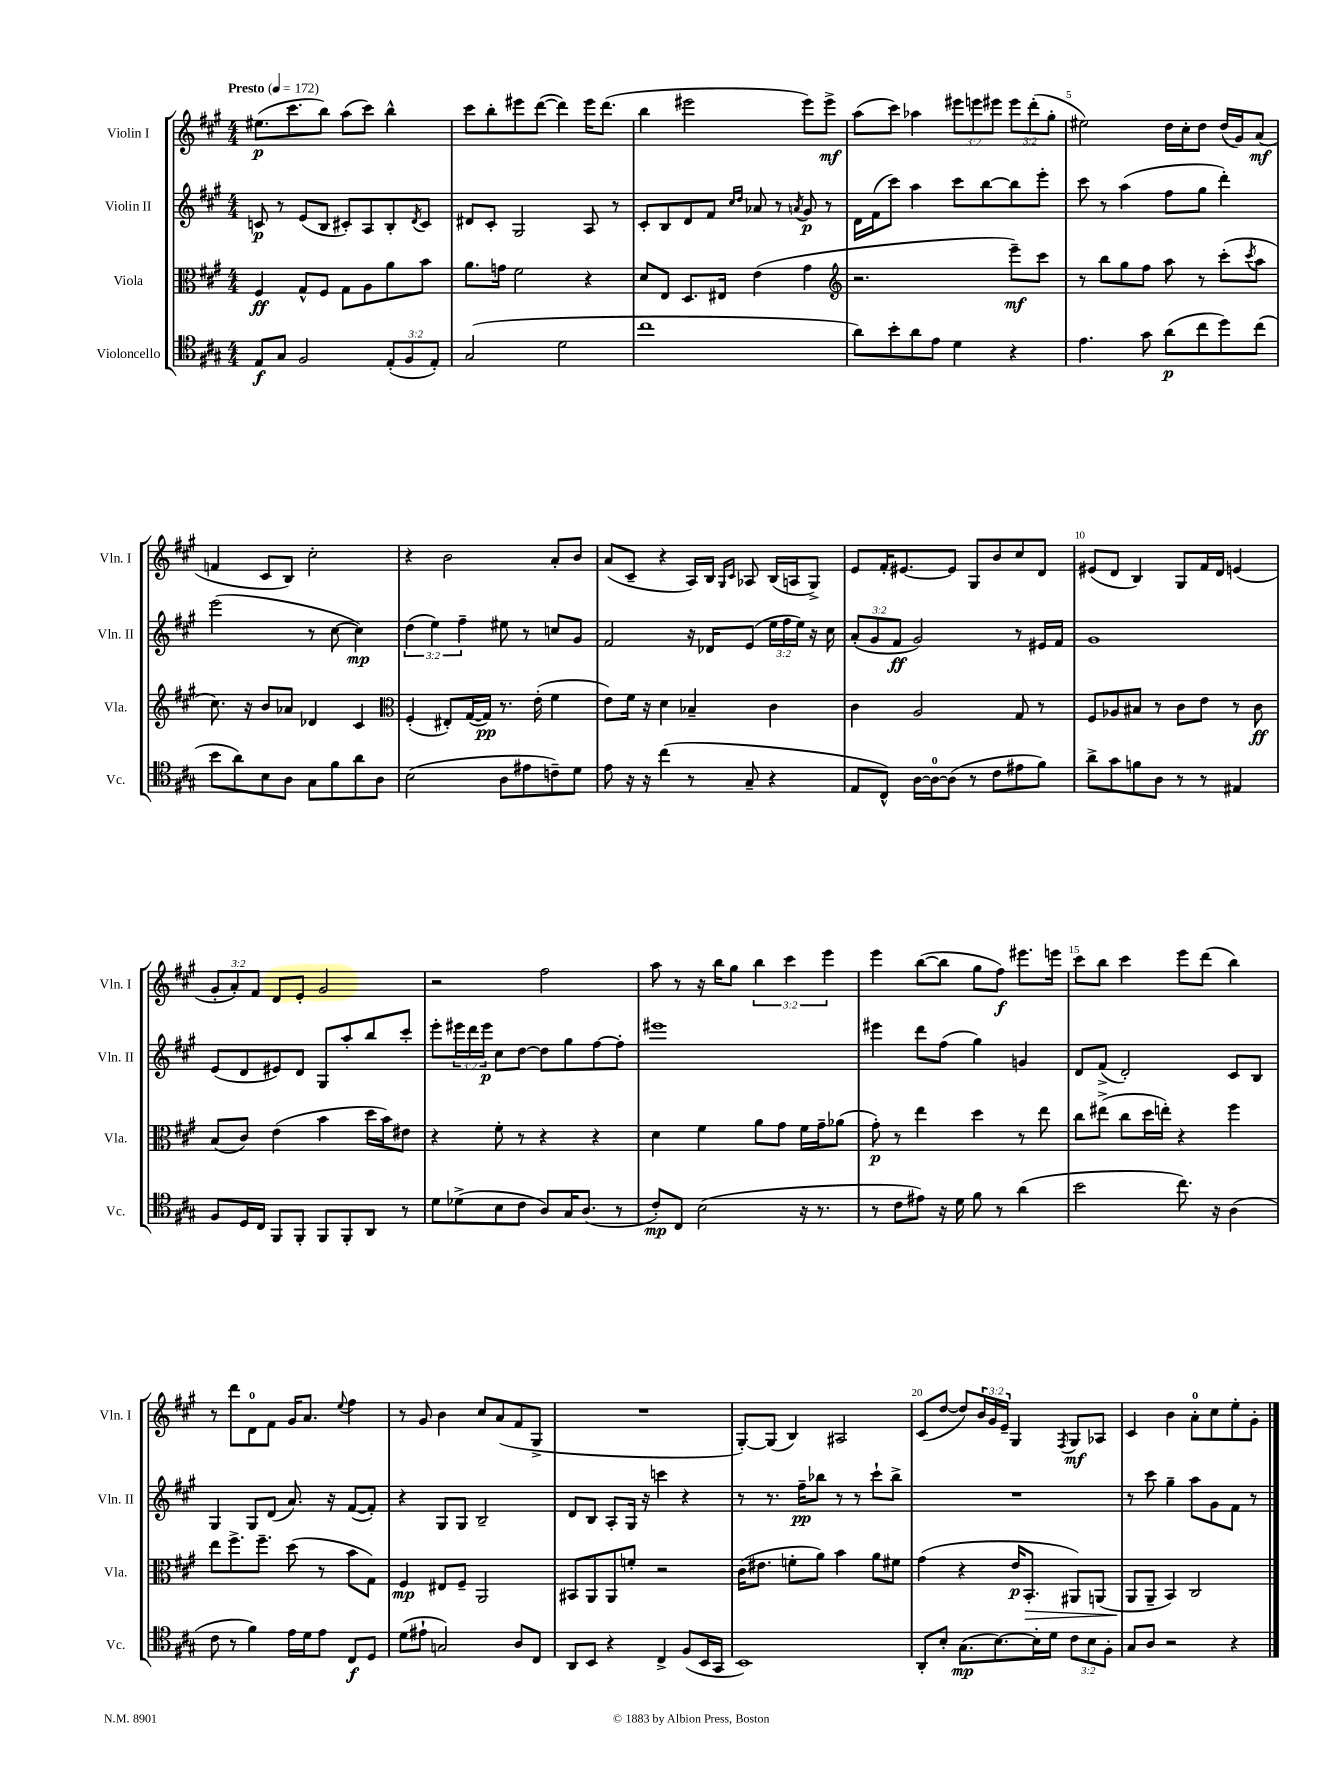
<<
\new StaffGroup <<
\new Staff = "s0" \with { instrumentName = "Violin I" shortInstrumentName = "Vln. I" } {
    \clef treble \key a \major \numericTimeSignature \time 4/4 \override Staff.TupletNumber.text = #tuplet-number::calc-fraction-text \tempo "Presto" 4 = 172
    eis''8.\p( cis'''8. b''8) a''8( cis'''8) b''4-^ |
    cis'''8 b''8-. eis'''8 d'''8~( d'''4) eis'''16 d'''8.( |
    b''4 eis'''2 eis'''8) eis'''8->\mf |
    a''8( cis'''8) aes''4 \tuplet 3/2 { eis'''8 e'''8 eis'''8 } \tuplet 3/2 { eis'''8 d'''8-.( gis''8-. } |
    eis''2) d''16 cis''16-. d''8 d''16( gis'16) a'8\mf( |
    f'4 cis'8 b8) cis''2-. |
    r4 b'2 a'8-. b'8 |
    a'8( cis'8-- r4 a16) b16 \grace { gis16 cis'16 } aes8 b16( a16 gis8->) |
    e'8 fis'16-. eis'8.~ eis'8 gis8 b'8 cis''8 d'8 |
    eis'8( d'8 b4) gis8 fis'16 d'16 e'4( |
    \tuplet 3/2 { gis'8-. a'8-.) fis'8 } d'8 e'8-. gis'2 |
    r2 fis''2 |
    a''8 r8 r16 b''16 gis''8 \tuplet 3/2 { b''4 cis'''4 e'''4 } |
    e'''4 b''8~( b''8 gis''8 fis''8\f) eis'''8. e'''16 |
    cis'''8 b''8 cis'''4 e'''8 d'''8( b''4) |
    r8 d'''8 d'8-0 fis'8 gis'16 a'8. \appoggiatura { e''8 } fis''4 |
    r8 gis'8 b'4 cis''8 a'8( fis'8 gis8-> |
    R1 |
    gis8~-.) gis8( b4) ais2 |
    cis'8( d''8~ d''8) \tuplet 3/2 { b'16 gis'16 e'16-- } gis4 \acciaccatura { fis8 } gis8\mf aes8 |
    cis'4 b'4 a'8-0-. cis''8 e''8-. gis'8-. \bar "|." |
}
\new Staff = "s1" \with { instrumentName = "Violin II" shortInstrumentName = "Vln. II" } {
    \clef treble \key a \major \numericTimeSignature \time 4/4 \override Staff.TupletNumber.text = #tuplet-number::calc-fraction-text
    c'8\p r8 e'8( b8 cis'8-.) a8 b8-. \acciaccatura { d'8 } cis'8 |
    dis'8 cis'8-. gis2 a8 r8 |
    cis'8-. b8 d'8 fis'8 \grace { cis''16 d''16 } aes'8 r8 \acciaccatura { a'8 } gis'8\p r8 |
    d'16 fis'16( cis'''8) a''4 cis'''8 b''8~ b''8 e'''8-. |
    cis'''8 r8 a''4( fis''8 gis''8 d'''4-.) |
    e'''2( r8 cis''8~ cis''4\mp) |
    \tuplet 3/2 { d''4( e''4) fis''4-- } eis''8 r8 c''8 gis'8 |
    fis'2 r16 des'16 e'8( \tuplet 3/2 { e''16 fis''16 e''16) } r16 cis''16 |
    \tuplet 3/2 { a'8-.( gis'8 fis'8\ff } gis'2) r8 eis'16 fis'16 |
    gis'1 |
    e'8( d'8 eis'8) d'8 gis8 a''8-. b''8 cis'''8-. |
    e'''8-. \tuplet 3/2 { eis'''16 d'''16 eis'''16\p } cis''8 d''8~ d''8 gis''8 fis''8~ fis''8-. |
    eis'''1 |
    eis'''4 d'''8 fis''8( gis''4) g'4 |
    d'8 fis'8->( d'2-.) cis'8 b8 |
    gis4 gis8 d'8( a'8.) r16 fis'8~( fis'8-.) |
    r4 gis8 gis8 b2-- |
    d'8 b8 a8-. gis16 r16 c'''4 r4 |
    r8 r8. fis''16--\pp bes''8 r8 r8 cis'''8-! bes''8-> |
    R1 |
    r8 cis'''8 gis''4-- a''8 gis'8 fis'8 r8 \bar "|." |
}
\new Staff = "s2" \with { instrumentName = "Viola" shortInstrumentName = "Vla." } {
    \clef alto \key a \major \numericTimeSignature \time 4/4
    fis4\ff gis8-^ fis8 gis8 a8 a'8 b'8 |
    a'8. g'16 fis'2 r4 |
    d'8 e8 d8. eis16 e'4( gis'4 |
    \clef treble r2. e'''8--\mf) cis'''8 |
    r8 b''8 gis''8 fis''8 a''8 r8 cis'''8-.( \acciaccatura { cis'''8 } a''8 |
    cis''8.) r16 b'8 aes'8 des'4 cis'4 |
    \clef alto fis4-.( eis8-.) gis16~( gis16\pp) r8. e'16-.( fis'4 |
    e'8) fis'16 r16 d'4 bes4-- cis'4 |
    cis'4 a2 gis8 r8 |
    fis8 aes8 bis8 r8 cis'8 e'8 r8 cis'8\ff |
    b8( cis'8) e'4( b'4 d''16 b'16) eis'8 |
    r4 fis'8-. r8 r4 r4 |
    d'4 fis'4 a'8 gis'8 fis'16 gis'16-- aes'8( |
    gis'8-.\p) r8 e''4 d''4 r8 e''8 |
    cis''8 eis''8->( cis''8 d''16 e''16-.) r4 fis''4 |
    e''8 fis''8.-> fis''8.-- d''8( r8 b'8 gis8) |
    fis4\mp eis8 fis8-- a,2 |
    bis,8 a,8 a,8 f'8-. r2 |
    cis'16( eis'8. f'8-. a'8) b'4 a'8 fis'8 |
    gis'4( r4 e'16\p b,8.-.\> ais,8) a,8( |
    a,8\! a,8-- b,4) cis2 \bar "|." |
}
\new Staff = "s3" \with { instrumentName = "Violoncello" shortInstrumentName = "Vc." } {
    \clef tenor \key a \major \numericTimeSignature \time 4/4 \override Staff.TupletNumber.text = #tuplet-number::calc-fraction-text
    e8\f gis8 fis2 \tuplet 3/2 { e8-.( fis8 e8-.) } |
    gis2( d'2 |
    cis''1 |
    a'8) b'8-. a'8 e'8 d'4 r4 |
    e'4. gis'8 a'8\p( cis''8 d''8) cis''8( |
    b'8 a'8) b8 a8 gis8 fis'8 a'8 a8 |
    b2( a8 eis'8 c'8--) d'8 |
    e'8 r16 r16 cis''4( r8 gis8-- r4 |
    e8 cis8-^) a16~ a16-0~ a8( r8 cis'8 eis'8 fis'8) |
    a'8-> gis'8 f'8 a8 r8 r8 eis4 |
    fis8 d16 cis16 fis,8 fis,8-. fis,8 fis,8-. a,8 r8 |
    d'8 des'8->( b8 cis'8 a8) gis16 a8.( r8 |
    cis'8-.\mp) cis8 b2( r16 r8. |
    r8 cis'8 eis'8) r16 d'16 fis'8 r8 a'4( |
    b'2 cis''8.) r16 a4( |
    cis'8 r8 fis'4) e'16 d'16 e'8 cis8\f d8 |
    d'8( eis'8-! g2) a8 cis8 |
    a,8 b,8 r4 cis4-> fis8( b,16 gis,16 |
    b,1) |
    a,8-. b8-. gis8.\mp( b8.~) b16-. d'16 \tuplet 3/2 { cis'8 b8 fis8-. } |
    gis8 a8 r2 r4 \bar "|." |
}
>>
>>
\layout { \context { \Score \override BarNumber.break-visibility = ##(#f #t #t) barNumberVisibility = #(every-nth-bar-number-visible 5) } }
